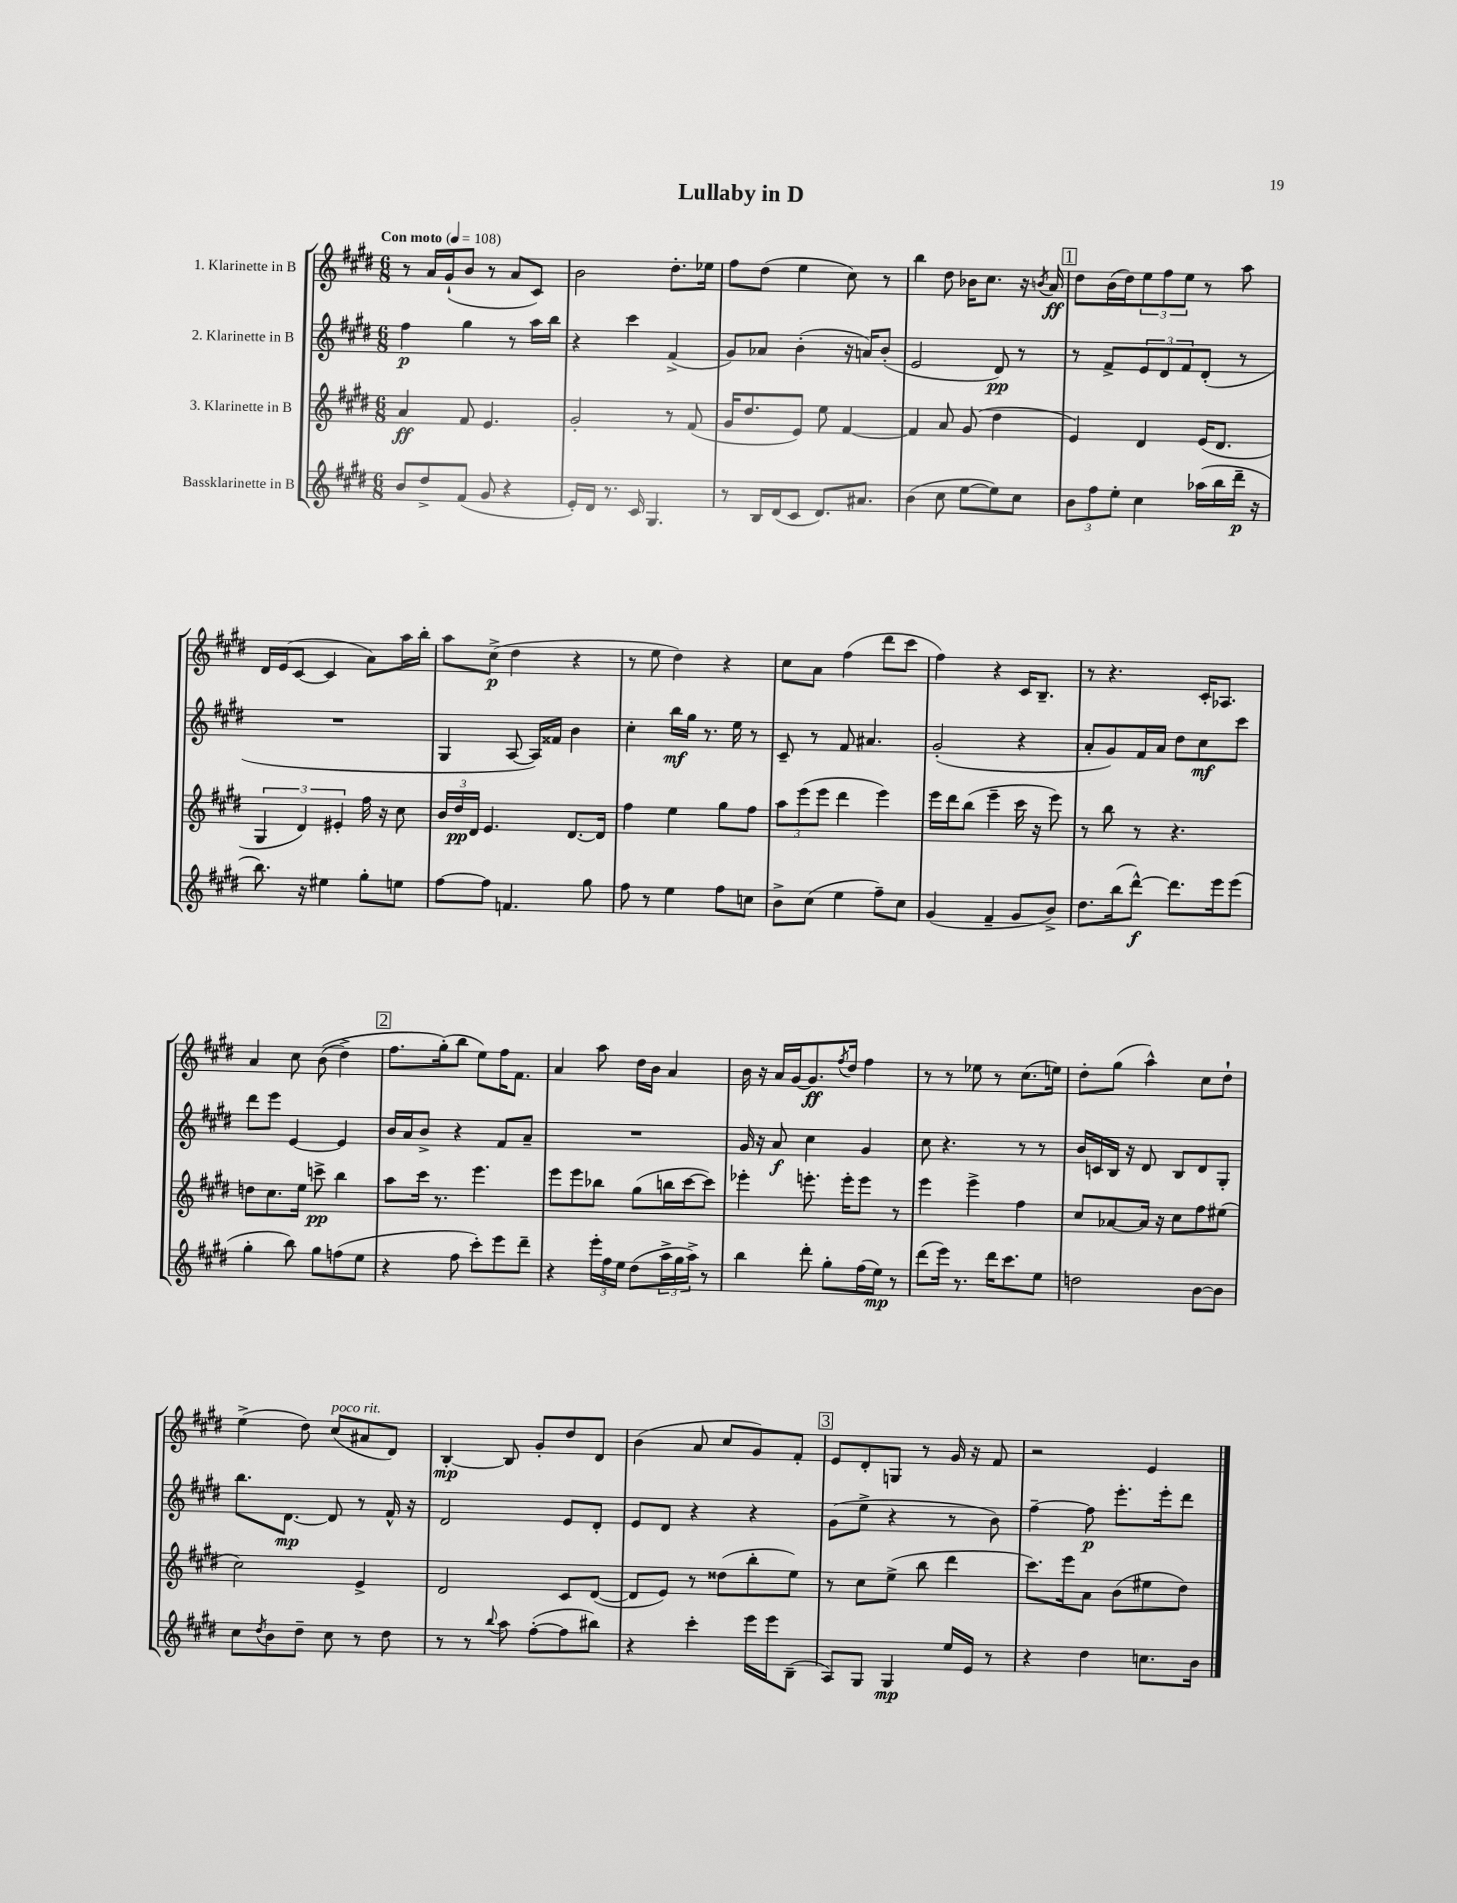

**kern	**kern	**kern	**kern
*staff4	*staff3	*staff2	*staff1
*clefG2	*clefG2	*clefG2	*clefG2
*k[f#c#g#d#]	*k[f#c#g#d#]	*k[f#c#g#d#]	*k[f#c#g#d#]
*M6/8	*M6/8	*M6/8	*M6/8
*MM108	*MM108	*MM108	*MM108
8b/L	4a/	4ff#\	8r
8dd#^/	.	.	16a/LL
.	.	.	(16g#`/J
(8f#/J	8f#/	4gg#\	8b/J
8g#/	4.e/	.	8r
4r	.	8r	8a/L
.	.	16aa\LL	8c#/J)
.	.	16bb\JJ	.
=	=	=	=
16e'/LL)	2g#'/	4r	2b\
16d#/JJ	.	.	.
8.r	.	.	.
.	.	4ccc#\	.
16c#/	.	.	.
4.G#/	.	.	.
.	8r	(4f#^/	8.dd#'\L
.	(8f#/	.	.
.	.	.	16ee-\Jk
=	=	=	=
8r	16g#/LK	8g#/L)	8ff#\L
.	8.dd#/	.	.
16B/LL	.	8a-/J	(8dd#\J
(16d#/J	.	.	.
8c#/J	8e/J)	(4b'\	4ee\
8.d#/L)	8ee\	.	.
.	[4f#/	16r	8cc#\)
8.a#/J	.	16a/LK)	.
.	.	(8b'/J	8r
=	=	=	=
(4b\	4f#/]	2e/	4bb\
8cc#\	8a/	.	8dd#\
[8ee\L	(8g#/	.	16b-\LK
.	.	.	8.cc#\J
8ee\])	4dd#\	8d#/)	.
8cc#\J	.	8r	16r
.	.	.	8qb/
.	.	.	16a/
=	=	=	=
12b\L	4e/)	8r	8dd#\L
12ff#\	.	.	.
.	.	8f#^/L	(16b\L
12ee'\J	.	.	.
.	.	.	16dd#\J)
4cc#\	4d#/	12e/	12ee\
.	.	12d#/	12ff#\
.	.	12f#/	12ee\J
(16aa-\LL	(16e/LK	(8d#'/J	8r
16bb\	8.d#/J	.	.
16ddd#~\JJ	.	8r	8aa\
16r	.	.	.
=	=	=	=
8.bb\)	6G#/	2.r	16d#/LL
.	.	.	(16e/J
.	.	.	[8c#/J
.	6d#/)	.	.
16r	.	.	.
4ee#\	.	.	4c#/]
.	6e#'/	.	.
8gg#'\L	16ff#\	.	8a\L)
.	16r	.	.
8ee\J	8cc#\	.	16aa\L
.	.	.	16bb'\JJ
=	=	=	=
[8ff#\L	24b/LL	4G#/	8aa\L
.	24dd#/	.	.
.	24d#/JJ	.	.
8ff#\]J	4.e/	.	(8cc#^\J
4.f/	.	[8A/	4dd#\
.	.	16A/]LL)	.
.	.	16f##/JJ	.
.	[8.d#/L	4b\	4r
8gg#\	.	.	.
.	16d#/]Jk	.	.
=	=	=	=
8ff#\	4ff#\	4cc#'\	8r
8r	.	.	8ee\
4ee\	4ee\	16bb\LL	4dd#\)
.	.	16gg#\JJ	.
.	.	8.r	.
8ff#\L	8gg#\L	.	4r
.	.	16ee\	.
8cc\J	8ff#\J	8r	.
=	=	=	=
8b^\L	12aa\L	8c#~/	8cc#\L
.	(12eee\	.	.
(8cc#\J	.	8r	8a\J
.	12eee\J	.	.
4ee\	4ddd#\	8f#/	(4ff#\
.	.	4.a#/	.
8ff#~\L)	4eee\)	.	8ddd#\L
8cc#\J	.	.	8ccc#\J
=	=	=	=
(4g#/	16eee\LL	(2g#'/	4ff#\)
.	16ddd#\J	.	.
.	(8bb\J	.	.
4f#~/	4eee~\	.	4r
8g#/L	16ccc#\	4r	16c#/LK
.	16r	.	8.B~/J
8b^/J)	8eee\)	.	.
=	=	=	=
8.dd#\L	8r	8a'/L	8r
.	8bb\	8g#/)	4.r
(16bb\k	.	.	.
[8ddd#^^\J)	8r	16f#/L	.
.	.	16a/JJ	.
8.ddd#\]L	4.r	8dd#\L	.
.	.	8cc#\	16c#'/LK
16eee\k	.	.	8.A-/J
(8eee\J	.	8ccc#\J	.
=	=	=	=
4gg#'\	8dd\L	8ddd#\L	4a/
.	8.cc#\	8eee\J	.
8bb\)	.	[4e/	8cc#\
.	16ee\Jk	.	.
8gg#\L	8ccc^\	.	&((8b\
(8ff\	4bb\	4e/]	4dd#^\)
8ee\J	.	.	.
=	=	=	=
4r	8aa\L	16b/LL	8.ff#\L
.	.	16a/J	.
.	16ccc#\Jk	8b^/J	.
.	8.r	.	(16gg#'\k&)
8ff#\	.	4r	8bb\J
8ccc#'\L)	4.eee\	.	8ee\L)
8eee\	.	8f#/L	16ff#\K
.	.	.	8.f#\J
8ddd#~\J	.	8a~/J	.
=	=	=	=
4r	8eee\L	2.r	4a/
.	8eee\	.	.
24eee'\LL	8bb-\J	.	8aa\
24ff#\	.	.	.
24ee\JJ	.	.	.
(8dd#\L	(8gg#\L	.	16dd#\LL
.	.	.	16b\JJ
24aa^\L	16bb\L	.	4a/
24gg#\	.	.	.
.	[16ccc#\J	.	.
24aa^\JJ)	.	.	.
8r	8ccc#\]J)	.	.
=	=	=	=
4bb\	4eee-'\	16g#/	16b\
.	.	16r	16r
.	.	8a/	16a/LL
.	.	.	[16g#/J
8ddd#'\	8.eee'\	4cc#\	8.g#/]
8gg#'\L	.	.	.
.	.	.	8qff#/
.	16eee'\LK	.	16dd#/Jk
(16ff#\L	8eee\J	4g#/	4ff#\
16ee\JJ)	.	.	.
8r	8r	.	.
=	=	=	=
(8ddd#\L	4eee\	8cc#\	8r
16eee\Jk)	.	4.r	8r
8.r	.	.	.
.	4eee^\	.	8ee-\
16ddd#\LK	.	.	8r
8.ccc#\	.	.	.
.	4ff#\	8r	(8.cc#\L
8ee\J	.	8r	.
.	.	.	16ee\Jk)
=	=	=	=
2dd\	8cc#/L	16b/LL	8dd#'\L
.	.	16c/	.
.	[8a-/	16B/JJ	(8gg#\J
.	.	16r	.
.	16a-/]Jk	8d#/	4aa^^\)
.	16r	.	.
.	8cc#\L	8B/L	.
[8b\L	8ff#\	8d#/	8cc#\L
8b\]J	(8ee#\J	8G#'/J	8dd#`\J
=	=	=	=
8cc#\L	2cc#\)	8.bb\L	(4ee^\
8qdd#/	.	.	.
8b\	.	.	.
.	.	[8.d#\J	.
8dd#~\J	.	.	8dd#\)
8cc#\	.	8d#/]	(8cc#/L
8r	4e^/	8r	8a#/
8dd#\	.	16f#^^/	8d#/J)
.	.	16r	.
=	=	=	=
8r	2d#/	2d#/	[4B'/
8r	.	.	.
8qqbb/	.	.	.
8aa\	.	.	8B/]
([8ff#'\L	.	.	8g#'/L
8ff#\]	8c#/L	8e/L	8dd#/
8bb#\J)	([8d#/J	8d#'/J	8d#/J
=	=	=	=
4r	8d#/]L	8e/L	(4b\
.	8e/J)	8d#/J	.
4ccc#'\	8r	4r	8a/
.	(8dd##\L	.	8cc#/L
16eee\LL	8bb'\	4r	8g#/)
16eee\J	.	.	.
(8B~\J	8ee\J)	.	8f#'/J
=	=	=	=
8A/L)	8r	(8g#\L	8e/L
8G#/J	8cc#\L	8ee^\J	8d#'/
4G#/	(8ee^\J	4r	8G/J
.	8bb\	.	8r
16ee/LL	4ddd#\	8r	16g#/
16e/JJ	.	.	16r
8r	.	8b\)	8f#/
=	=	=	=
4r	8.ccc#\L)	[4ff#~\	2r
.	16eee\k	.	.
4dd#\	8a\J	8ff#\]	.
.	(8b\L	8.eee'\L	.
8.cc\L	8ee#\	.	4e/
.	.	16eee'\k	.
.	8dd#\J)	8ddd#\J	.
16b\Jk	.	.	.
==	==	==	==
*-	*-	*-	*-
